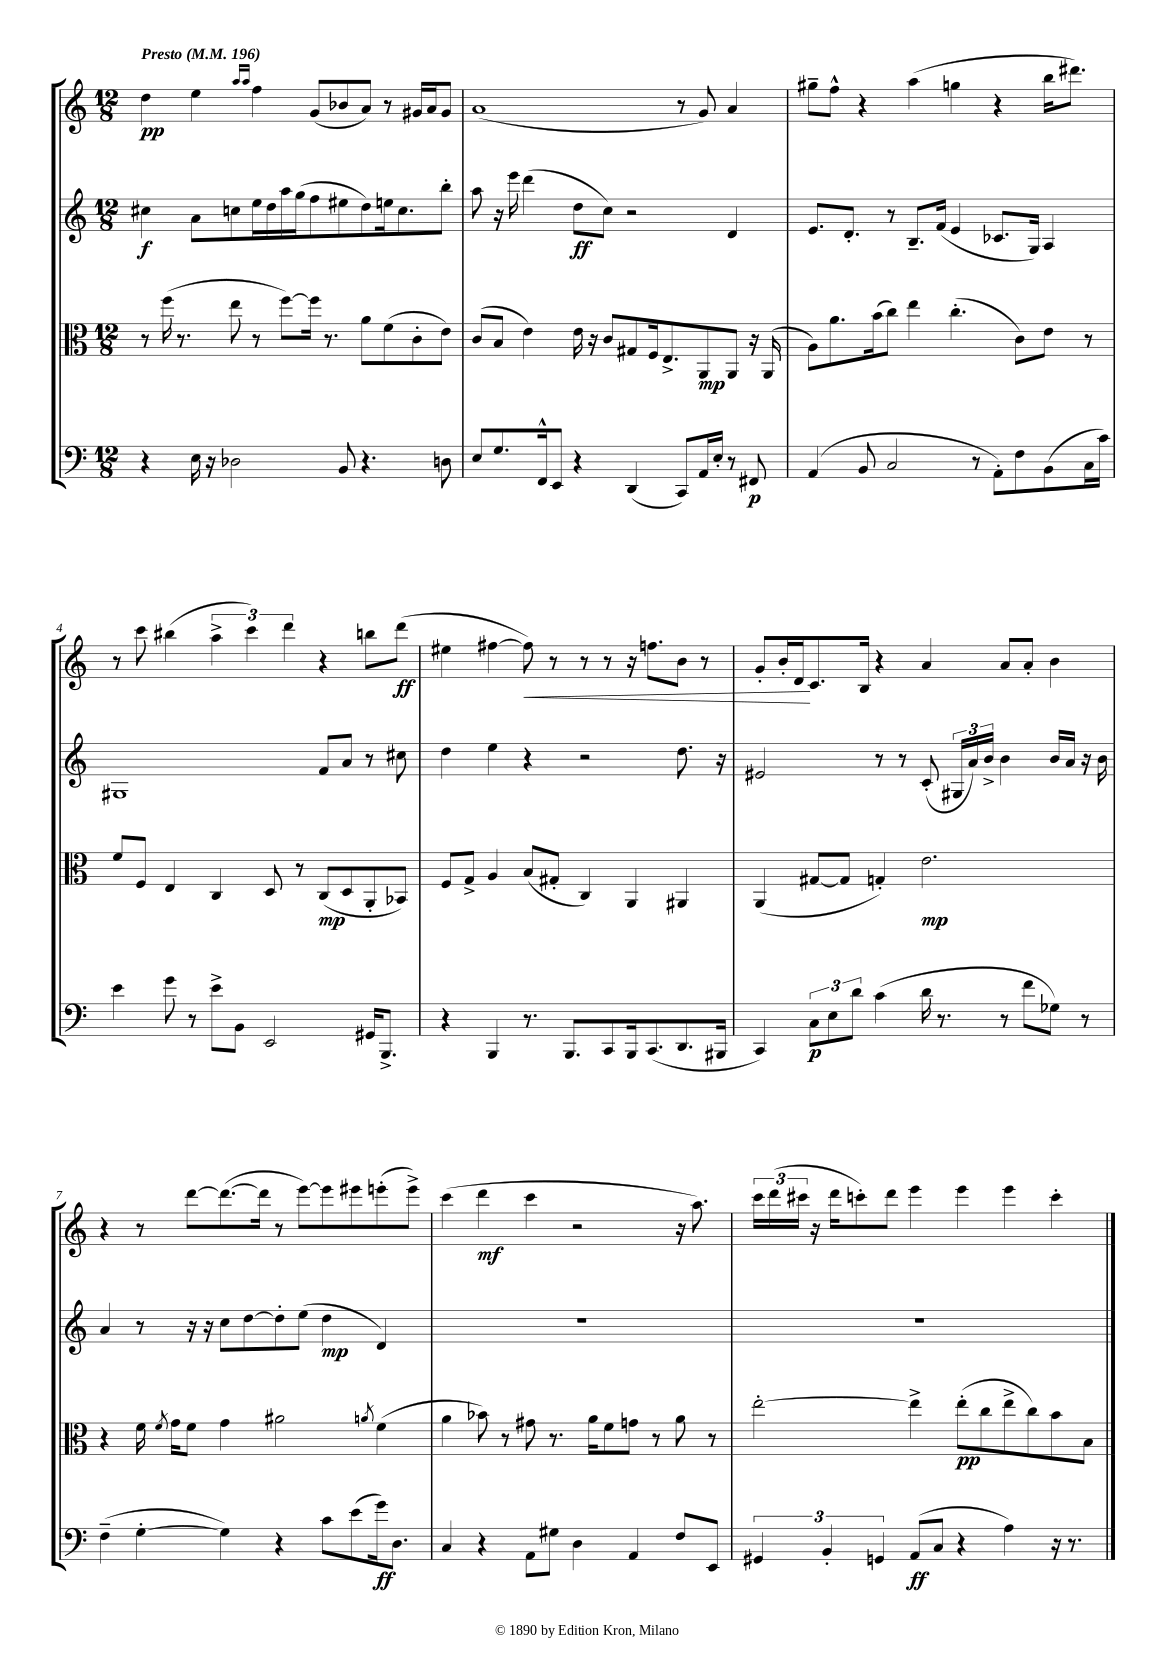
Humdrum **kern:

**kern	**kern	**kern	**kern
*staff4	*staff3	*staff2	*staff1
*clefF4	*clefC3	*clefG2	*clefG2
*k[]	*k[]	*k[]	*k[]
*M12/8	*M12/8	*M12/8	*M12/8
*MM196	*MM196	*MM196	*MM196
4r	8r	4cc#	4dd
.	(16ff	.	.
.	8.r	.	.
16E	.	8a	4ee
16r	.	.	.
2D-	8ee	8cc	.
.	.	.	16qqaa
.	.	.	16qqaa
.	8r	16ee	4ff
.	.	16dd	.
.	[8ff)	16aa	.
.	.	(16gg	.
.	16ff]	8ff	(8g
.	8.r	.	.
8BB	.	8ee#	8b-
4.r	8a	8dd)	8a)
.	(8f	16ee	8r
.	.	8.cc	.
.	8c'	.	16g#
.	.	.	16a
8D	8e)	8bb'	8g#
=	=	=	=
8E	(8c	8aa	(1a
8.G	8B	16r	.
.	.	16eee	.
.	4e)	(4ddd	.
16FF^^	.	.	.
8EE	.	.	.
4r	16e	8dd	.
.	16r	.	.
.	8c	8cc)	.
(4DD	8G#	2r	.
.	16F	.	.
.	8.E^	.	.
8CC)	.	.	8r
16AA	8AA	.	8g)
16E'	.	.	.
8r	8AA	4d	4a
8FF#	16r	.	.
.	(16AA	.	.
=	=	=	=
(4AA	8A)	8.e	8gg#~
.	8.a	.	8ff^^
.	.	8.d'	.
8BB	.	.	4r
.	(16b	.	.
2C	8cc)	8r	.
.	4ee	8.B~	(4aa
.	.	(16f	.
.	(4.cc'	4e	4gg
8r	.	.	.
8AA')	.	8.c-	4r
8F	8c)	.	.
.	.	16G)	.
(8BB	8e	4A	16bb
.	.	.	8.ddd#)
16C	8r	.	.
16c)	.	.	.
=	=	=	=
4e	8f	1G#	8r
.	8F	.	8ccc
8g	4E	.	(4bb#
8r	.	.	.
8e^	4C	.	6aa^
8BB	.	.	.
.	.	.	6ccc)
2EE	8D	.	.
.	.	.	6ddd
.	8r	.	.
.	(8C	8f	4r
.	8D	8a	.
16GG#	8AA'	8r	8bb
8.BBB^	.	.	.
.	8BB-)	8cc#	(8ddd
=	=	=	=
4r	8F	4dd	4ee#
.	8G^	.	.
4BBB	4A	4ee	[4ff#
8.r	(8B	4r	8ff#])
.	8G#'	.	8r
8.BBB	.	.	.
.	4C)	2r	8r
8CC	.	.	8r
16BBB	4AA	.	16r
(8.CC	.	.	8.ff
8.DD	4AA#	8.dd	8b
.	.	.	8r
16BBB#	.	16r	.
=	=	=	=
4CC)	(4AA	2e#	8g'
.	.	.	16b'
.	.	.	16d
12C	[8G#	.	8.c
12E	.	.	.
.	8G#]	.	.
12d	.	.	.
.	.	.	16B
(4c	4G')	8r	4r
.	.	8r	.
16d	2.e	(8c'	4a
8.r	.	.	.
.	.	24G#	.
.	.	24a)	.
.	.	24b^	.
8r	.	4b	8a
8f	.	.	8a'
8G-)	.	16b	4b
.	.	16a	.
8r	.	16r	.
.	.	16b	.
=	=	=	=
(4F~	4r	4a	4r
[4G'	16f	8r	8r
.	8qf	.	.
.	16g	.	.
.	8f	16r	[8ddd
.	.	16r	.
4G])	4g	8cc	(8.ddd_
.	.	[8dd	.
.	.	.	16ddd]
4r	2a#	8dd']	8r
.	.	(8ee	[8eee)
8c	.	4dd	8eee]
(8e	.	.	8eee#
.	8qa	.	.
16g)	(4f	4d)	(8eee'
8.D	.	.	.
.	.	.	8eee^)
=	=	=	=
4C	4a	1.r	(4ccc
4r	8b-)	.	4ddd
.	8r	.	.
8AA	8g#	.	4ccc
8G#	8.r	.	.
4D	.	.	2r
.	16a	.	.
.	8f	.	.
4AA	8g	.	.
.	8r	.	.
8F	8a	.	16r
.	.	.	8.aa)
8EE	8r	.	.
=	=	=	=
6GG#	[2ee'	1.r	24ccc
.	.	.	(24ddd
.	.	.	24ccc#
.	.	.	16r
6BB'	.	.	.
.	.	.	16ddd
.	.	.	8ccc')
6GG	.	.	.
.	.	.	8ddd
(8AA	4ee^]	.	4eee
8C	.	.	.
4r	(8ee'	.	4eee
.	8cc	.	.
4A)	8ee^	.	4eee
.	8cc)	.	.
16r	8b	.	4ccc'
8.r	.	.	.
.	8B	.	.
==	==	==	==
*-	*-	*-	*-
